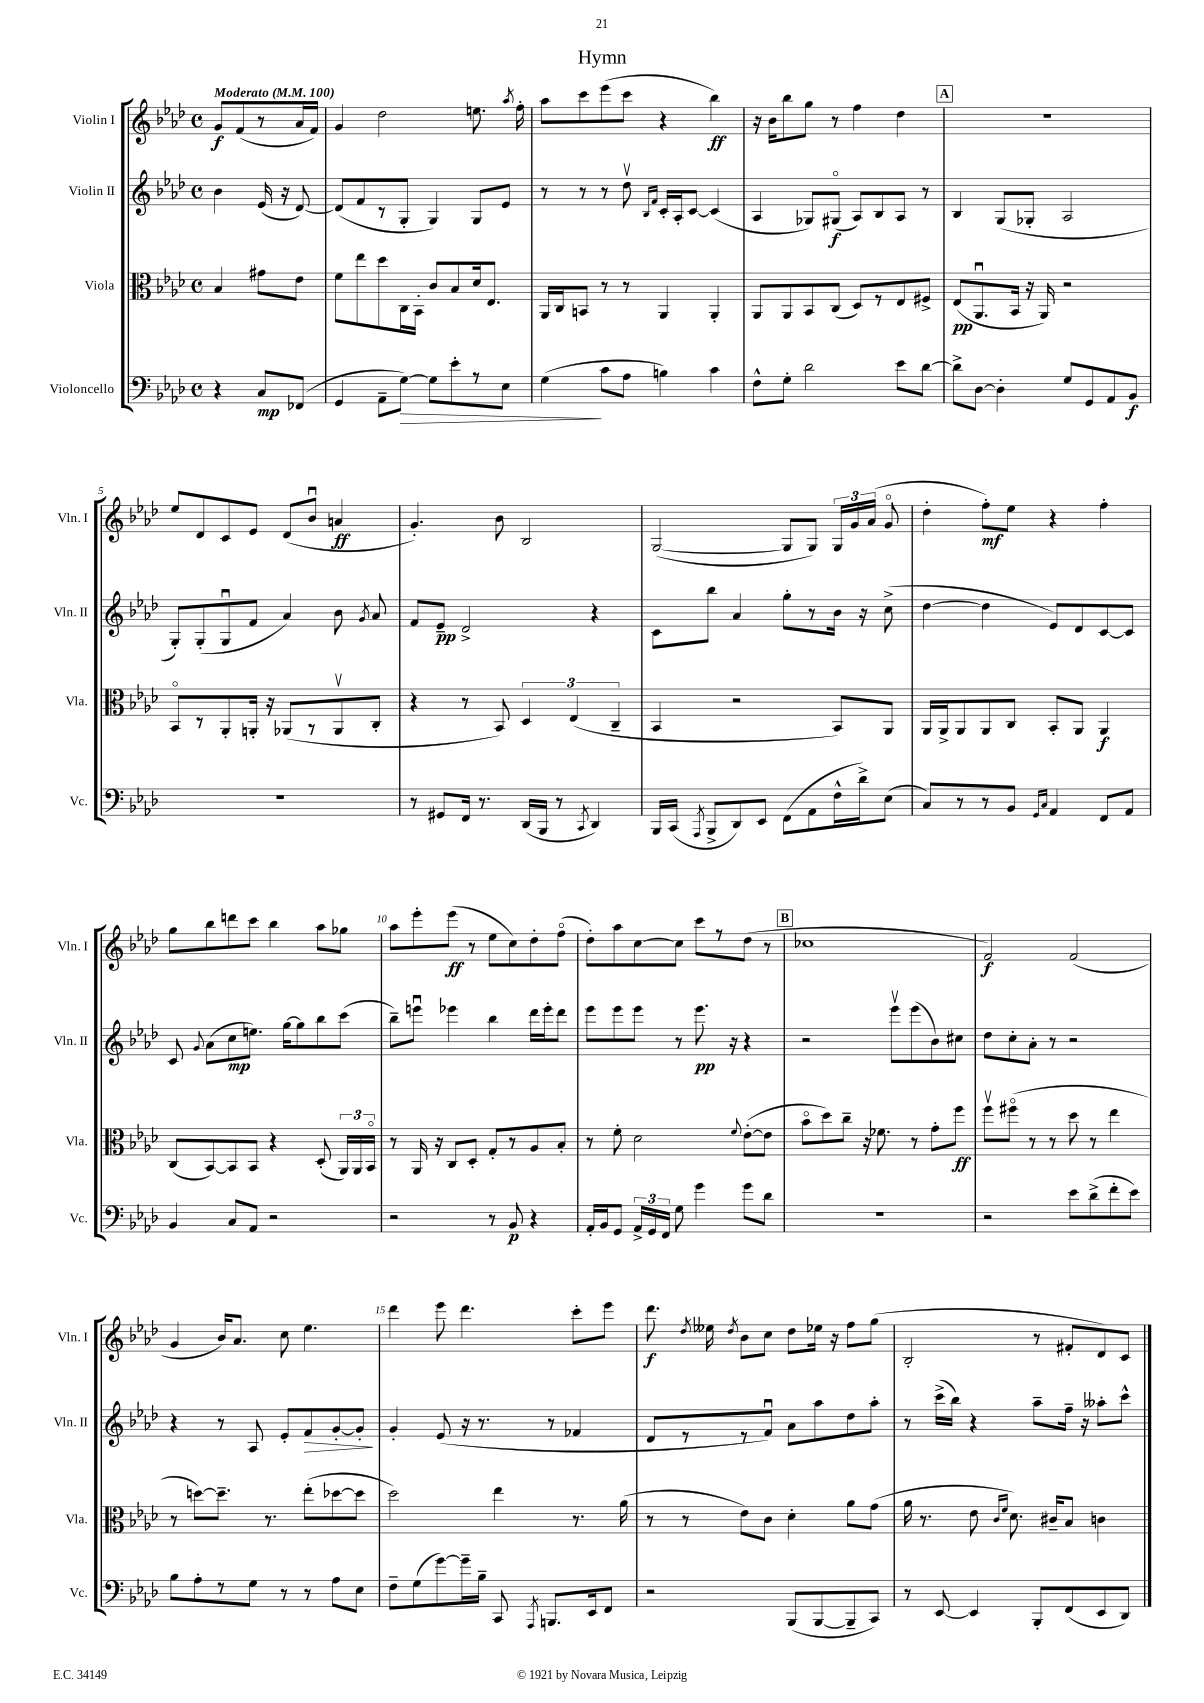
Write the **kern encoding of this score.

**kern	**dynam	**kern	**dynam	**kern	**dynam	**kern	**dynam
*part4	*part4	*part3	*part3	*part2	*part2	*part1	*part1
*staff4	*staff4	*staff3	*staff3	*staff2	*staff2	*staff1	*staff1
*I"Violoncello	*	*I"Viola	*	*I"Violin II	*	*I"Violin I	*
*I'Vc.	*	*I'Vla.	*	*I'Vln. II	*	*I'Vln. I	*
*clefF4	*	*clefC3	*	*clefG2	*	*clefG2	*
*k[b-e-a-d-]	*	*k[b-e-a-d-]	*	*k[b-e-a-d-]	*	*k[b-e-a-d-]	*
*M4/4	*	*M4/4	*	*M4/4	*	*M4/4	*
*met(c)	*	*met(c)	*	*met(c)	*	*met(c)	*
*MM100	*	*MM100	*	*MM100	*	*MM100	*
=	=	=	=	=	=	=	=
!	!	!	!	!	!	!LO:TX:a:B:t=Moderato	!
4r	.	4B-/	.	4b-\	.	8g/L	f
.	.	.	.	.	.	(8f/	.
8C/L	mp	8g#X\L	.	(16e-/	.	8r	.
.	.	.	.	16r	.	.	.
(8FF-X/J	.	8e-\J	.	[8d-/)	.	16a-/L	.
.	.	.	.	.	.	16f/JJ)	.
=1	=1	=1	=1	=1	=1	=1	=1
4GG/	.	8f\L	.	(8d-/L]	.	4g/	.
.	.	8ee-\	.	8f/	.	.	.
8AA-~\L	.	8dd-\	.	8r	.	2dd-\	.
!	!LO:HP:b	!	!	!	!	!	!
[8G\J)	>	16C\L	.	8G'/J	.	.	.
.	.	16BB-'\JJ	.	.	.	.	.
8G\L]	.	8c/L	.	4G/)	.	.	.
8e-'\	.	8B-/	.	.	.	.	.
8r	.	16d-/k	.	8G/L	.	8.een\	.
.	.	8.E-/J	.	.	.	.	.
8E-\J	.	.	.	8e-/J	.	.	.
.	.	.	.	.	.	8qaa-/	.
.	.	.	.	.	.	16ff'\	.
=2	=2	=2	=2	=2	=2	=2	=2
(4G\	.	16AA-/LL	.	8r	.	8aa-\L	.
.	.	16C/J	.	.	.	.	.
.	.	8BBn/J	.	8r	.	8ccc\	.
8c\L	]	8r	.	8r	.	(8eee-\	.
8A-\J	.	8r	.	8dd-v\	.	8ccc\J	.
.	.	.	.	16qqB-/LL	.	.	.
.	.	.	.	16qqf/JJ	.	.	.
4Bn\)	.	4AA-/	.	16c'/LL	.	4r	.
.	.	.	.	16A-'/J	.	.	.
.	.	.	.	[8c/J	.	.	.
4c\	.	4AA-'/	.	(4c/]	.	4bb-\)	ff
=3	=3	=3	=3	=3	=3	=3	=3
8F^^\L	.	8AA-/L	.	4A-/	.	16r	.
.	.	.	.	.	.	16b-\KL	.
8G'\J	.	8AA-/	.	.	.	8bb-\	.
2d-\	.	8BB-/	.	8G-X/L)	.	8gg\J	.
.	.	(8C/J	.	(8G#X/J	f	8r	.
.	.	8D-/L)	.	8A-/L)	.	4ff\	.
.	.	8r	.	8B-/	.	.	.
8e-\L	.	8E-/	.	8A-/J	.	4dd-\	.
[8d-\J	.	8F#X^/J	.	8r	.	.	.
!!LO:REH:place=s1:t=A
=4	=4	=4	=4	=4	=4	=4	=4
8d-^\L]	.	(8E-/L	pp	4B-/	.	1r	.
[8D-\J	.	8.AA-u/	.	.	.	.	.
4D-'\]	.	.	.	(8G/L	.	.	.
.	.	16BB-/Jk	.	.	.	.	.
.	.	16r	.	8G-X'/J	.	.	.
.	.	16AA-/)	.	.	.	.	.
8G/L	.	2r	.	2A-/	.	.	.
8GG/	.	.	.	.	.	.	.
8AA-/	.	.	.	.	.	.	.
8BB-/J	f	.	.	.	.	.	.
!!LO:LB:g=z
=5	=5	=5	=5	=5	=5	=5	=5
1r	.	8BB-/L	.	8G'/L)	.	8ee-/L	.
.	.	8r	.	(8G'/	.	8d-/	.
.	.	8AA-'/	.	8Gu/	.	8c/	.
.	.	16AAn'/Jk	.	8f/J	.	8e-/J	.
.	.	16r	.	.	.	.	.
.	.	(8AA-X/L	.	4a-/)	.	(8d-/L	.
.	.	8r	.	.	.	8b-u/J	.
.	.	8AA-v/	.	8b-\	.	4an/	ff
.	.	.	.	8qg/	.	.	.
.	.	8C'/J	.	8a-/	.	.	.
=6	=6	=6	=6	=6	=6	=6	=6
8r	.	4r	.	8f/L	.	4.g'/)	.
8GG#X/L	.	.	.	8e-~/J	pp	.	.
16FF/Jk	.	8r	.	2d-^/	.	.	.
8.r	.	.	.	.	.	.	.
.	.	8BB-/)	.	.	.	8b-\	.
(16DD-/LL	.	6D-/	.	.	.	2B-/	.
16BBB-/JJ	.	.	.	.	.	.	.
8r	.	.	.	.	.	.	.
.	.	(6E-/	.	.	.	.	.
8qCC/	.	.	.	.	.	.	.
4DD-/)	.	.	.	4r	.	.	.
.	.	6C~/	.	.	.	.	.
=7	=7	=7	=7	=7	=7	=7	=7
16BBB-/LL	.	4BB-/	.	8c\L	.	([2G/	.
(16CC/JJ	.	.	.	.	.	.	.
8qAAA-/	.	.	.	.	.	.	.
8BBB-^/L	.	.	.	8bb-\J	.	.	.
8DD-/)	.	2r	.	4a-/	.	.	.
8EE-/J	.	.	.	.	.	.	.
(8FF\L	.	.	.	8gg'\L	.	8G/L]	.
8AA-\	.	.	.	8r	.	8G/J)	.
16F^^\L	.	8BB-/L)	.	16b-\Jk	.	24G/LL	.
.	.	.	.	.	.	24g/	.
16d-^\J)	.	.	.	16r	.	.	.
.	.	.	.	.	.	(24a-/JJ	.
(8E-\J	.	8AA-/J	.	(8cc^\	.	8g/	.
=8	=8	=8	=8	=8	=8	=8	=8
8C/L)	.	16AA-/LL	.	[4dd-\	.	4dd-'\	.
.	.	16AA-^/J	.	.	.	.	.
8r	.	8AA-/	.	.	.	.	.
8r	.	8AA-/	.	4dd-\]	.	8ff'\L)	mf
8BB-/J	.	8C/J	.	.	.	8ee-\J	.
16qqGG/LL	.	.	.	.	.	.	.
16qqC/JJ	.	.	.	.	.	.	.
4AA-/	.	8BB-'/L	.	8e-/L)	.	4r	.
.	.	8AA-/J	.	8d-/	.	.	.
8FF/L	.	4AA-/	f	[8c/	.	4ff'\	.
8AA-/J	.	.	.	8c/J]	.	.	.
!!LO:LB:g=z
=9	=9	=9	=9	=9	=9	=9	=9
4BB-/	.	(8C/L	.	8c/	.	8gg\L	.
.	.	.	.	8qqg/	.	.	.
.	.	[8BB-/)	.	(8a-\L	.	8bb-\	.
8C/L	.	8BB-/]	.	8cc\	mp	8dddn\	.
8AA-/J	.	8BB-/J	.	8.een\J)	.	8ccc\J	.
2r	.	4r	.	.	.	4bb-\	.
.	.	.	.	[16gg\KL	.	.	.
.	.	.	.	8gg\]	.	.	.
.	.	(8D-'/	.	8bb-\	.	8aa-\L	.
.	.	24AA-/LL)	.	(8ccc\J	.	8gg-X\J	.
.	.	24AA-/	.	.	.	.	.
.	.	24BB-/JJ	.	.	.	.	.
=10	=10	=10	=10	=10	=10	=10	=10
2r	.	8r	.	8bb-~\L)	.	8aa-\L	.
.	.	16AA-/	.	8eeenu\J	.	8eee-'\	.
.	.	16r	.	.	.	.	.
.	.	8C/L	.	4eee-X\	.	(8eee-\J	ff
.	.	8D-'/J	.	.	.	8r	.
8r	.	8G'/L	.	4bb-\	.	8ee-\L	.
8BB-/	p	8r	.	.	.	8cc\)	.
4r	.	8A-/	.	16ddd-\LL	.	8dd-'\	.
.	.	.	.	16eee-'\J	.	.	.
.	.	8B-'/J	.	8ddd-\J	.	(8ff\J	.
=11	=11	=11	=11	=11	=11	=11	=11
16AA-'/LL	.	8r	.	8eee-\L	.	8dd-'\L)	.
16BB-/J	.	.	.	.	.	.	.
8GG/J	.	8f'\	.	8eee-\	.	8aa-\	.
24AA-^/LL	.	2d-\	.	8eee-\J	.	[8cc\	.
24GG/	.	.	.	.	.	.	.
24FF/JJ	.	.	.	.	.	.	.
8G\	.	.	.	8r	.	8cc\J]	.
4g\	.	.	.	8.eee-\	pp	8ccc\L	.
.	.	.	.	.	.	8r	.
.	.	.	.	16r	.	.	.
.	.	8qqf/	.	.	.	.	.
8g\L	.	([8e-'\L	.	4r	.	(8dd-\J	.
8d-\J	.	8e-\J]	.	.	.	8r	.
!!LO:REH:place=s1:t=B
=12	=12	=12	=12	=12	=12	=12	=12
1r	.	8b-\L	.	2r	.	1cc-X	.
.	.	8dd-\)	.	.	.	.	.
.	.	8cc~\J	.	.	.	.	.
.	.	16r	.	.	.	.	.
.	.	8.f-X\	.	.	.	.	.
.	.	.	.	8eee-v\L	.	.	.
.	.	8r	.	(8eee-\	.	.	.
.	.	8g'\L	.	8b-\)	.	.	.
.	.	8ff\J	ff	8cc#X\J	.	.	.
=13	=13	=13	=13	=13	=13	=13	=13
2r	.	8ffv\L	.	8dd-\L	.	2f/)	f
.	.	(8ff#X\J	.	8cc'\	.	.	.
.	.	8r	.	8a-'\J	.	.	.
.	.	8r	.	8r	.	.	.
8e-\L	.	8dd-\	.	2r	.	(2f/	.
(8d-^\	.	8r	.	.	.	.	.
8f'\	.	4ee-\	.	.	.	.	.
8e-\J)	.	.	.	.	.	.	.
!!LO:LB:g=z
=14	=14	=14	=14	=14	=14	=14	=14
8B-\L	.	8r	.	4r	.	4g/	.
8A-'\	.	[8ddn\L)	.	.	.	.	.
8r	.	8.dd~\J]	.	8r	.	16b-/KL)	.
.	.	.	.	.	.	8.a-/J	.
8G\J	.	.	.	8A-/	.	.	.
.	.	8.r	.	.	.	.	.
8r	.	.	.	8e-'/L	.	8cc\	.
!	!	!	!	!	!LO:HP:b	!	!
8r	.	(8ee-'\L	.	8f/	>	4.ee-\	.
8A-\L	.	[8dd-X\	.	[8g'/	.	.	.
8E-\J	.	8dd-\J]	.	8g'/J]	.	.	.
.	.	.	.	.	]	.	.
=15	=15	=15	=15	=15	=15	=15	=15
8F~\L	.	2dd-\)	.	4g'/	.	4ddd-\	.
(8G\	.	.	.	.	.	.	.
[8g\)	.	.	.	(8e-/	.	8eee-\	.
16g~\L]	.	.	.	16r	.	4.ddd-\	.
16B-~\JJ	.	.	.	8.r	.	.	.
8CC/	.	4ee-\	.	.	.	.	.
8qAAA-/	.	.	.	.	.	.	.
8.BBBn/L	.	.	.	8r	.	.	.
.	.	8.r	.	4f-X/	.	8ccc'\L	.
16EE-/k	.	.	.	.	.	.	.
8FF/J	.	.	.	.	.	8eee-\J	.
.	.	(16a-\	.	.	.	.	.
=16	=16	=16	=16	=16	=16	=16	=16
2r	.	8r	.	8d-/L	.	8.ddd-\	f
.	.	8r	.	8r	.	.	.
.	.	.	.	.	.	8qdd-/	.
.	.	.	.	.	.	16ee--X\	.
.	.	.	.	.	.	8qdd-/	.
.	.	8e-\L)	.	8r	.	8b-\L	.
.	.	8c\J	.	8fu/J)	.	8cc\J	.
(8BBB-/L	.	4d-'\	.	8a-\L	.	8dd-\L	.
[8BBB-/	.	.	.	8aa-\	.	16ee-X\Jk	.
.	.	.	.	.	.	16r	.
8BBB-~/]	.	8a-\L	.	8dd-\	.	8ff\L	.
8CC/J)	.	(8g\J	.	8aa-'\J	.	(8gg\J	.
=17	=17	=17	=17	=17	=17	=17	=17
8r	.	16a-\	.	8r	.	2B-'/	.
.	.	8.r	.	.	.	.	.
[8EE-/	.	.	.	(16ccc^\LL	.	.	.
.	.	.	.	16bb-\JJ)	.	.	.
4EE-/]	.	8e-\	.	4r	.	.	.
.	.	16qqc/LL	.	.	.	.	.
.	.	16qqf/JJ	.	.	.	.	.
.	.	8.d-\)	.	.	.	.	.
8BBB-'/L	.	.	.	8aa-~\L	.	8r	.
.	.	16c#X~/KL	.	.	.	.	.
(8FF/	.	8B-/J	.	16ff~\Jk	.	8f#X'/L	.
.	.	.	.	16r	.	.	.
8EE-/	.	4cn\	.	8aa--X'\L	.	8d-/)	.
8DD-/J)	.	.	.	8ccc^^\J	.	8c/J	.
==	==	==	==	==	==	==	==
*-	*-	*-	*-	*-	*-	*-	*-
